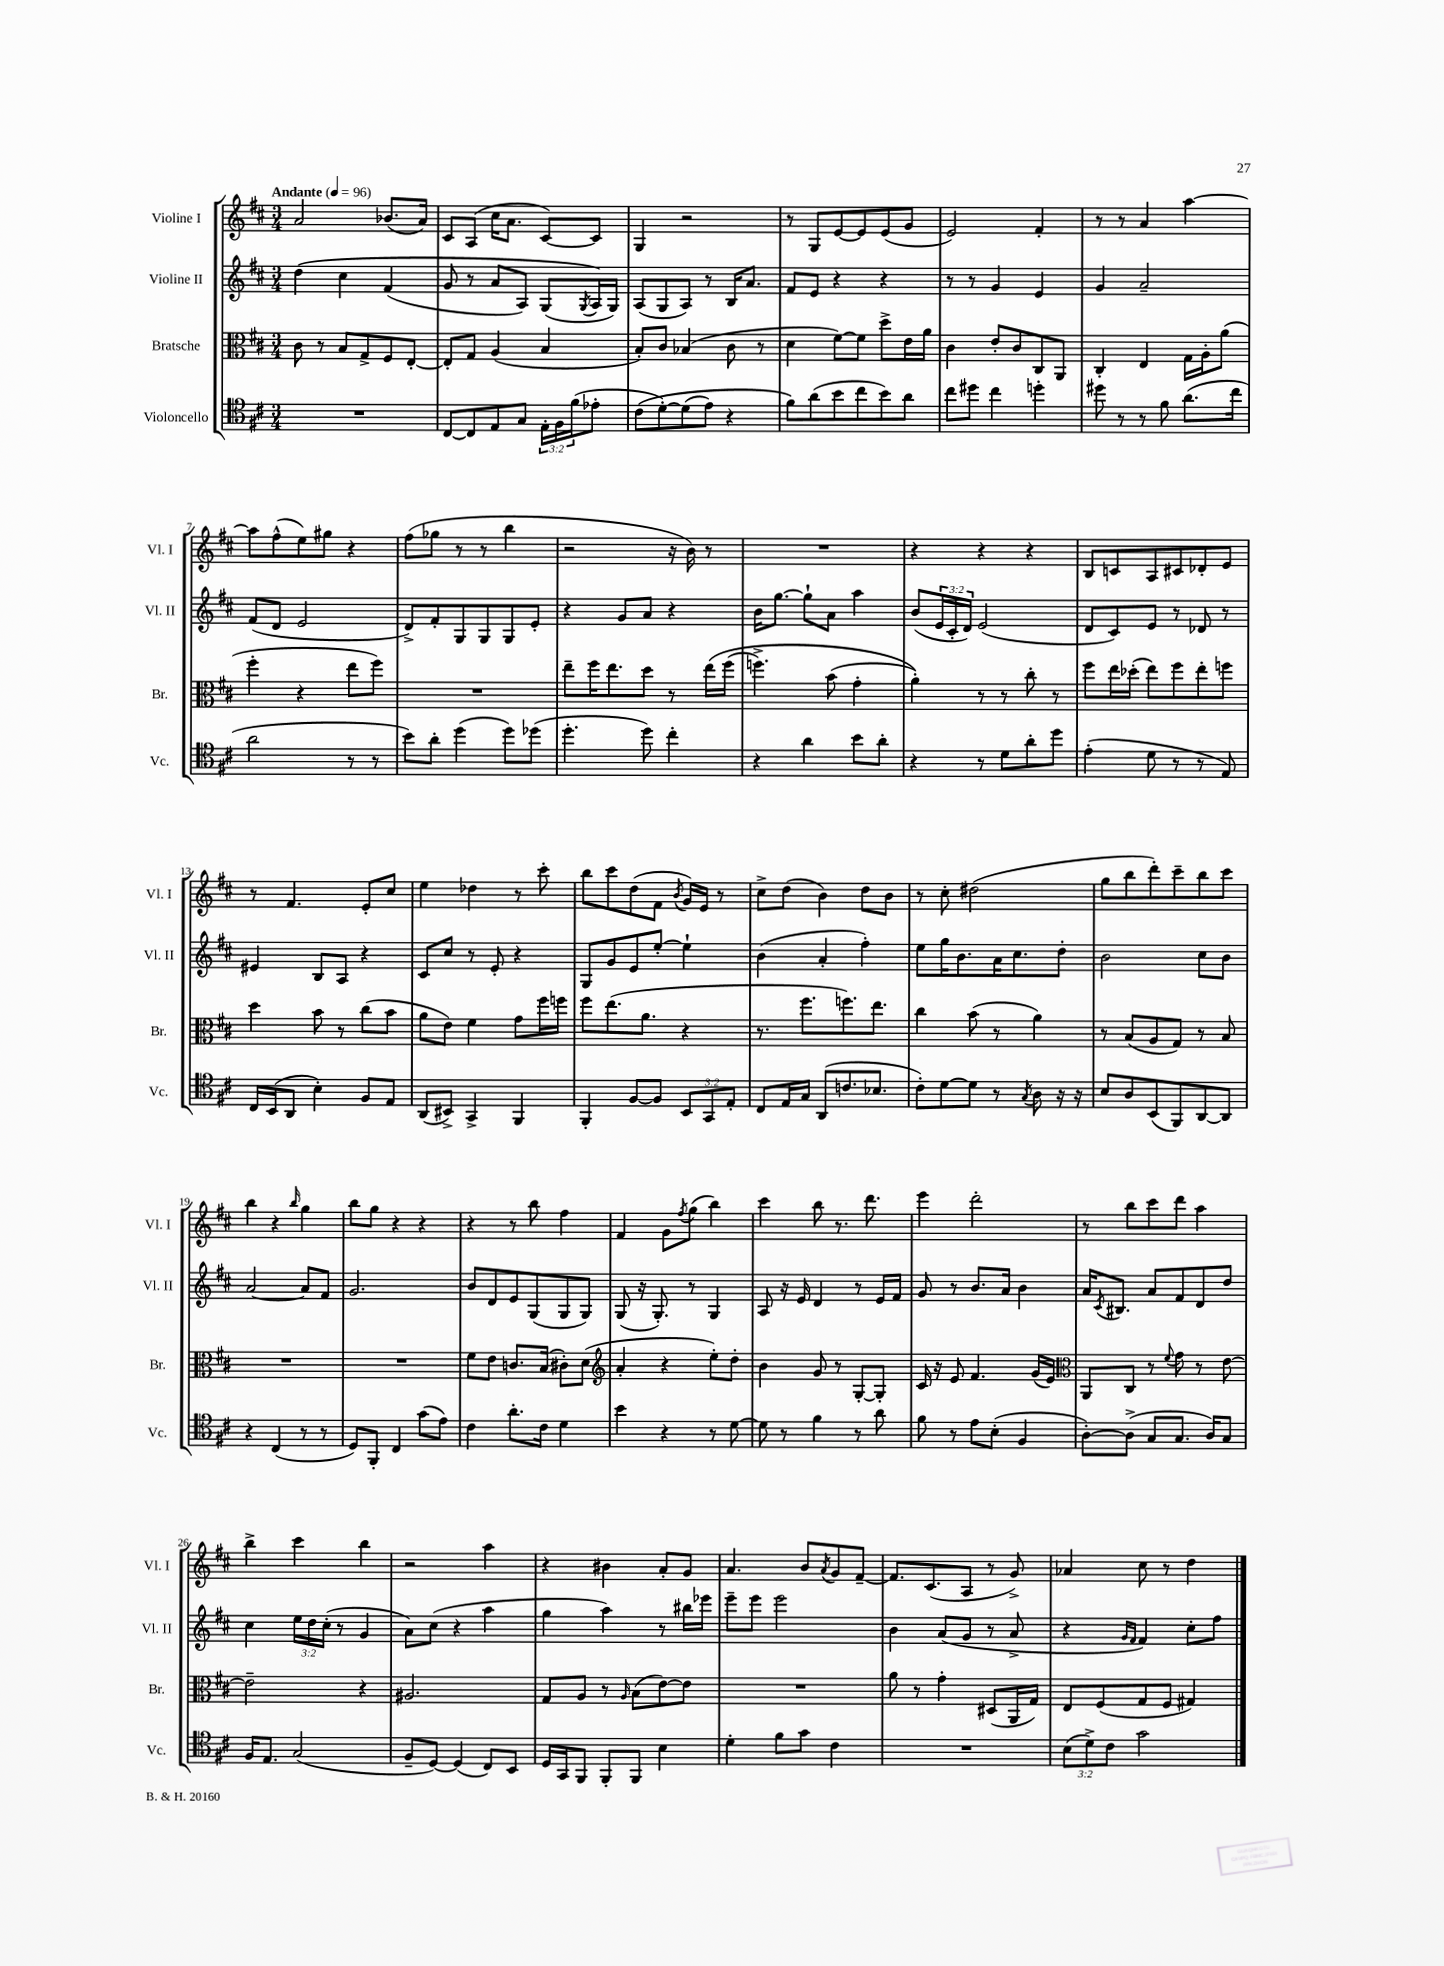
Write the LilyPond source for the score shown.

<<
\new StaffGroup <<
\new Staff = "s0" \with { instrumentName = "Violine I" shortInstrumentName = "Vl. I" } {
    \clef treble \key d \major \numericTimeSignature \time 3/4 \tempo "Andante" 4 = 96
    a'2 bes'8.( a'16) |
    cis'8 a8( cis''16 a'8. cis'8~) cis'8 |
    g4 r2 |
    r8 g8 e'8~ e'8 e'8( g'8 |
    e'2) fis'4-. |
    r8 r8 a'4 a''4~ |
    a''8 fis''8-^( e''8) gis''8 r4 |
    fis''8( ges''8 r8 r8 b''4 |
    r2 r16 b'16) r8 |
    R2. |
    r4 r4 r4 |
    b8 c'8 a8 cis'8 des'8-. e'8 |
    r8 fis'4. e'8-. cis''8 |
    e''4 des''4 r8 cis'''8-. |
    b''8 cis'''8 d''8( fis'8 \acciaccatura { b'8 } g'16) e'16 r8 |
    cis''8-> d''8( b'4) d''8 b'8 |
    r8 cis''8-. dis''2( |
    g''8 b''8 d'''8-.) cis'''8-- b''8 cis'''8 |
    b''4 r4 \grace { b''16 } g''4 |
    b''8 g''8 r4 r4 |
    r4 r8 b''8 fis''4 |
    fis'4 g'8 \acciaccatura { fis''8 } g''8( b''4) |
    cis'''4 b''8 r8. d'''8. |
    e'''4 d'''2-. |
    r8 b''8 cis'''8 d'''8 a''4 |
    b''4-> cis'''4 b''4 |
    r2 a''4 |
    r4 bis'4 a'8-. g'8 |
    a'4. b'8 \acciaccatura { a'8 } g'8 fis'8~-- |
    fis'8. cis'8.( a8 r8 g'8->) |
    aes'4 cis''8 r8 d''4 \bar "|." |
}
\new Staff = "s1" \with { instrumentName = "Violine II" shortInstrumentName = "Vl. II" } {
    \clef treble \key d \major \numericTimeSignature \time 3/4 \override Staff.TupletNumber.text = #tuplet-number::calc-fraction-text
    d''4\( cis''4 fis'4( |
    g'8 r8 a'8 a8) g8( \acciaccatura { g8 } a16\) g16) |
    a8( g8 a8) r8 b16 a'8. |
    fis'8 e'8 r4 r4 |
    r8 r8 g'4 e'4 |
    g'4 a'2-- |
    fis'8( d'8 e'2 |
    d'8->) fis'8-. g8 g8 g8 e'8-. |
    r4 g'8 a'8 r4 |
    b'16 g''8.~ g''8-! a'8 a''4 |
    b'8( \tuplet 3/2 { e'16 cis'16-. d'16) } e'2( |
    d'8 cis'8) e'8 r8 des'8 r8 |
    eis'4 b8 a8 r4 |
    cis'8 cis''8 r8 e'8-. r4 |
    g8 g'8 e'8 e''8~-. e''4-! |
    b'4( a'4-. fis''4-.) |
    e''8 g''16 b'8. a'16 cis''8. d''8-. |
    b'2 cis''8 b'8 |
    a'2~ a'8 fis'8 |
    g'2. |
    b'8 d'8 e'8 g8( g8 g8) |
    g8( r16 g8.-.) r8 g4 |
    a8 r16 e'16 d'4 r8 e'16 fis'16 |
    g'8 r8 b'8. a'16 b'4 |
    a'16 \acciaccatura { cis'8 } bis8. a'8 fis'8 d'8 d''8 |
    cis''4 \tuplet 3/2 { e''16 d''16 cis''16-.( } r8 g'4 |
    a'8) cis''8( r4 a''4 |
    g''4 a''4) r8 bis''16 ees'''16 |
    e'''8-- e'''8 e'''2 |
    b'4 a'8( g'8 r8 a'8-> |
    r4 \grace { g'16 fis'16 } fis'4) cis''8-. fis''8 \bar "|." |
}
\new Staff = "s2" \with { instrumentName = "Bratsche" shortInstrumentName = "Br." } {
    \clef alto \key d \major \numericTimeSignature \time 3/4
    cis'8 r8 b8 g8-> fis8 e8~-. |
    e8-. g8 a4( b4 |
    b8-.) cis'8 bes4( cis'8 r8 |
    d'4 fis'8~) fis'8 d''8-> e'16 a'16 |
    cis'4 e'8-. cis'8 cis8 a,8 |
    cis4-. e4 g16 a16-. a'8( |
    fis''4-. r4 e''8 fis''8) |
    R2. |
    e''8-- fis''16 e''8. d''8 r8 e''16\( fis''16( |
    f''4.->) b'8( g'4-. |
    a'4-.)\) r8 r8 cis''8-. r8 |
    fis''8 e''16 des''16-.( e''8) fis''8 e''8-. f''8 |
    d''4 b'8 r8 cis''8( b'8 |
    a'8 e'8) fis'4 g'8 fis''16 f''16 |
    fis''8 e''8.( a'8. r4 |
    r8. fis''8. f''8.) e''8. |
    cis''4 b'8( r8 a'4) |
    r8 b8( a8 g8) r8 b8 |
    R2. |
    R2. |
    fis'8 e'8 c'8. b16( cis'8-.) d'8( |
    \clef treble a'4-. r4 e''8-.) d''8-. |
    b'4 g'8 r8 g8~-. g8-. |
    cis'16 r16 e'8 fis'4. g'16( e'16) |
    \clef alto a,8 cis8 r8 \appoggiatura { fis'8 } g'8 r8 e'8~ |
    e'2-- r4 |
    ais2. |
    g8 a8 r8 \grace { a16 } b8( e'8~) e'8 |
    R2. |
    a'8 r8 g'4-. dis8( a,16 g16) |
    e8 fis8( g8 fis8 gis4) \bar "|." |
}
\new Staff = "s3" \with { instrumentName = "Violoncello" shortInstrumentName = "Vc." } {
    \clef tenor \key d \major \numericTimeSignature \time 3/4 \override Staff.TupletNumber.text = #tuplet-number::calc-fraction-text
    R2. |
    cis8~ cis8 e8 g8 \tuplet 3/2 { e16-. fis16 fis'16( } ees'8-. |
    cis'8\( d'8~-.) d'8( e'8) r4 |
    fis'8\) a'8( b'8 cis''8 b'8) a'8 |
    cis''8 dis''8 cis''4 d''4-. |
    dis''8 r8 r8 fis'8 a'8.( cis''16 |
    a'2 r8 r8 |
    b'8) a'8-. d''4( d''8) des''8( |
    d''4.-. d''8) cis''4-. |
    r4 a'4 b'8 a'8-. |
    r4 r8 d'8 a'8-. d''8 |
    e'4-.( d'8 r8 r8 e8) |
    cis16 b,16( a,8 b4-.) fis8 e8 |
    a,8( bis,8->) g,4-> fis,4 |
    fis,4-. fis8~ fis8 \tuplet 3/2 { b,8 g,8 e8-. } |
    cis8 e16 g16 a,8( c'8. bes8. |
    cis'8-.) d'8~ d'8 r8 \acciaccatura { g8 } a8 r16 r16 |
    b8 a8 b,8( fis,8) a,8~ a,8 |
    r4 cis4( r8 r8 |
    d8) fis,8-. cis4 g'8( e'8) |
    cis'4 a'8.-. cis'16 d'4 |
    b'4 r4 r8 d'8~ |
    d'8 r8 fis'4 r8 a'8 |
    fis'8 r8 e'8 b8-.( fis4 |
    a8~-.) a8->( g8 g8. a16) g8 |
    fis16 e8. g2( |
    fis8-- d8~) d4( cis8) b,8 |
    d16 g,16 fis,8 fis,8-. fis,8 b4 |
    d'4-. fis'8 g'8 cis'4 |
    R2. |
    \tuplet 3/2 { b8( d'8->) cis'8 } g'2 \bar "|." |
}
>>
>>
